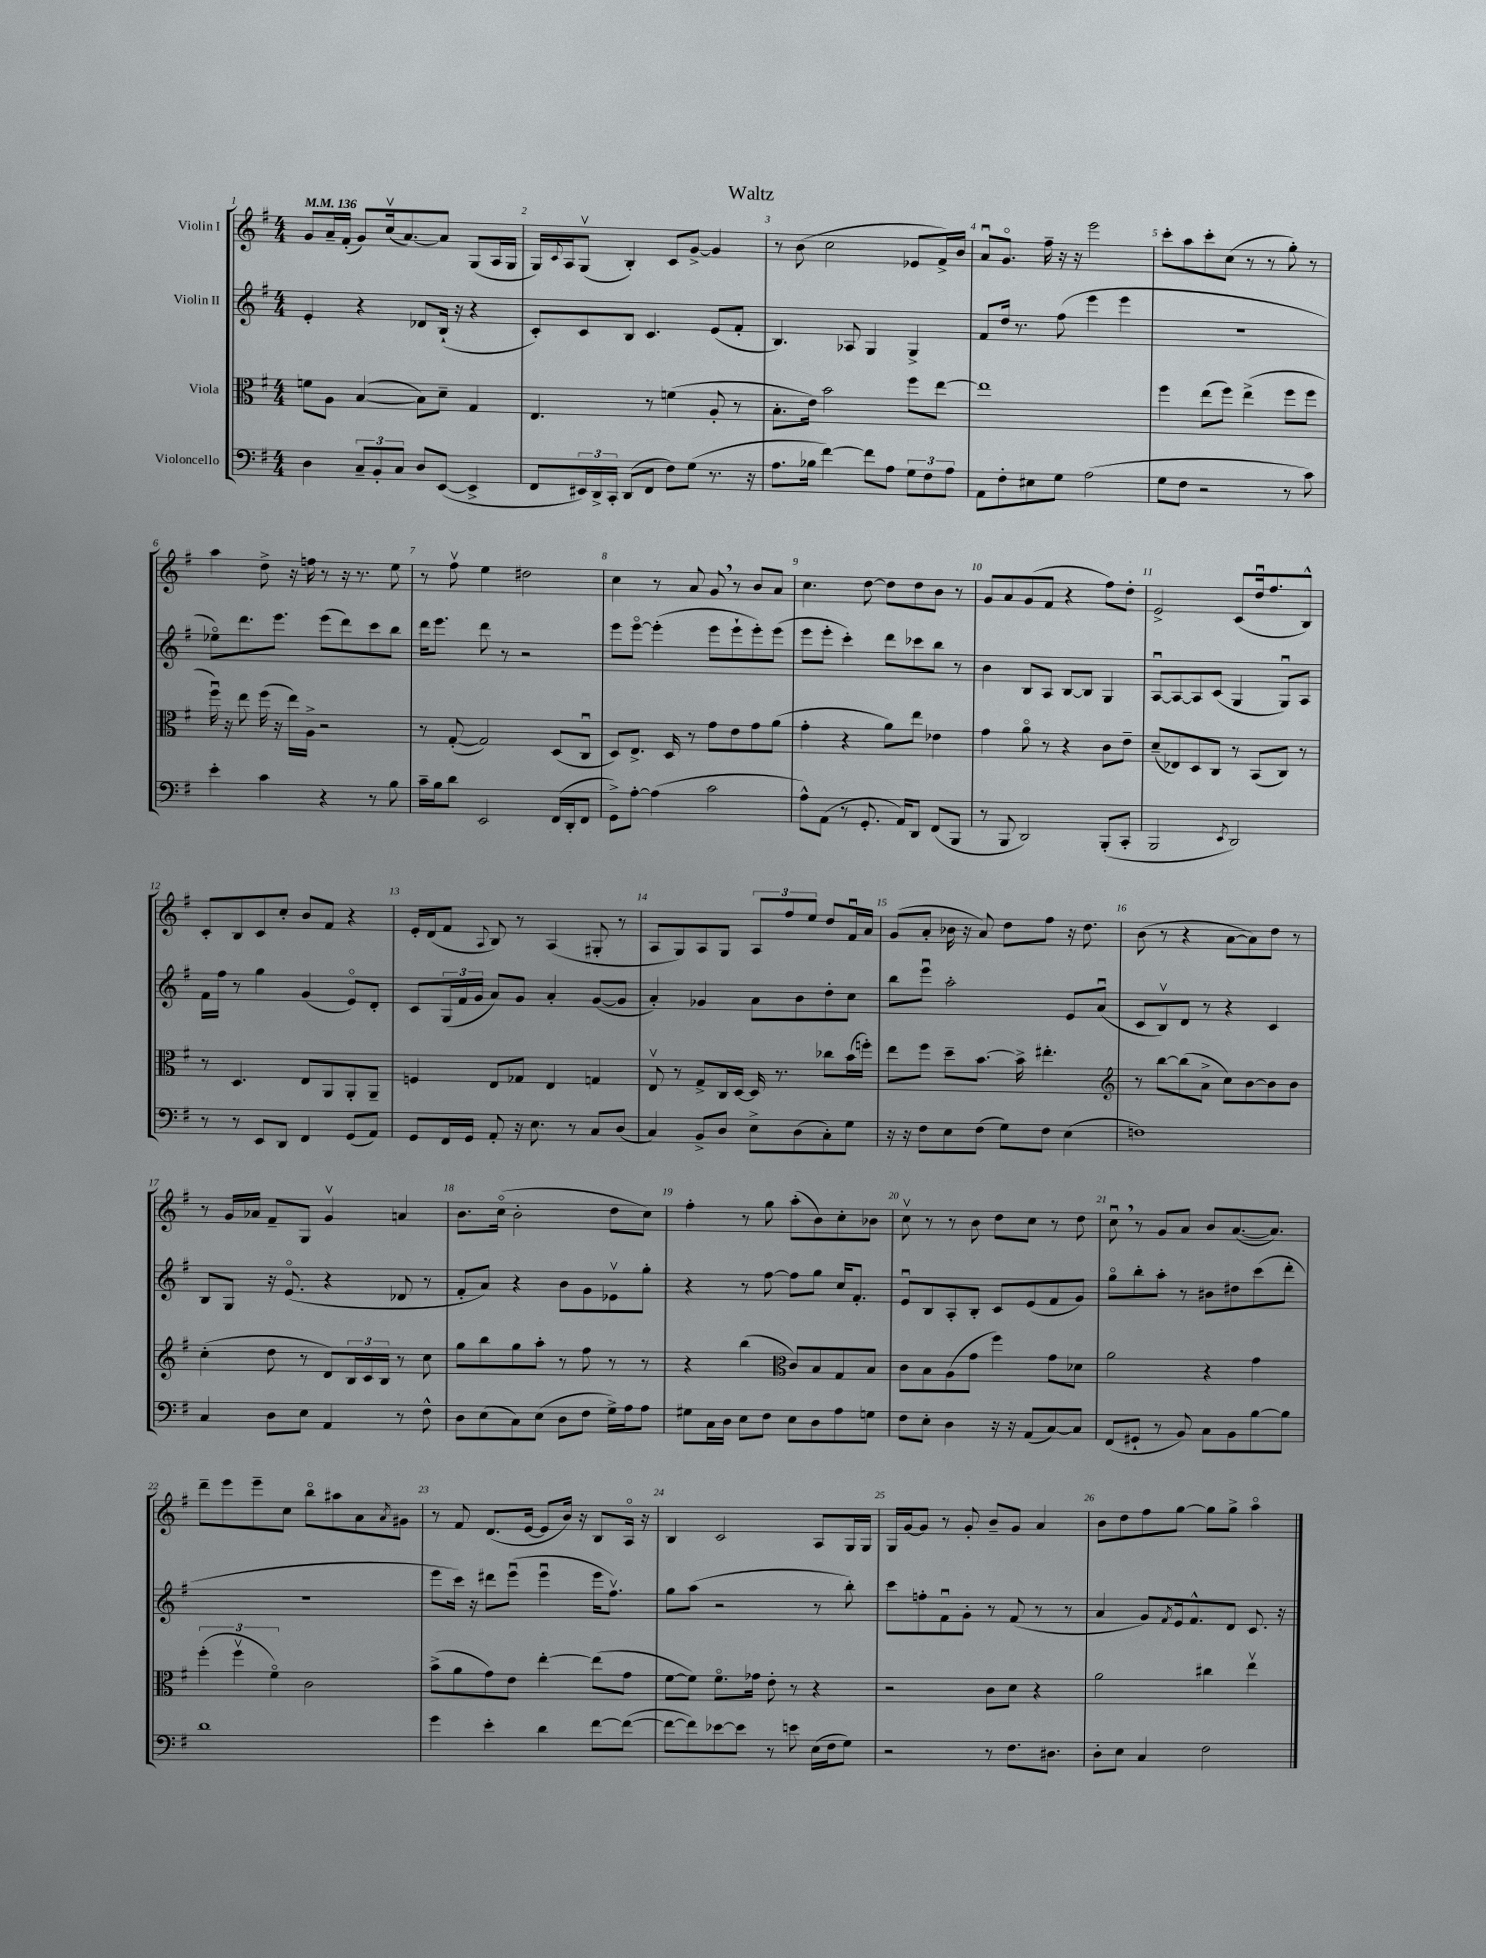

**kern	**kern	**kern	**kern
*staff4	*staff3	*staff2	*staff1
*clefF4	*clefC3	*clefG2	*clefG2
*k[f#]	*k[f#]	*k[f#]	*k[f#]
*M4/4	*M4/4	*M4/4	*M4/4
*MM136	*MM136	*MM136	*MM136
4D	8f	4e'	8g
.	8A	.	16a~
.	.	.	(16f#'
12C~	([4B	4r	8g)
12BB'	.	.	.
.	.	.	(16ccv
12C	.	.	.
.	.	.	[8.a)
8D	8B])	8d-	.
([8EE	8d~	(16B`	8a]
.	.	16r	.
4EE^]	4G	4r	(8G
.	.	.	16A
.	.	.	16G
=	=	=	=
8FF#	4.E	8c')	16G)
.	.	.	8qqc
.	.	.	16A
24EE#)	.	8c	(8Gv
24DD^	.	.	.
24CC'	.	.	.
(8DD	.	8B	4B')
8FF#	8r	4.c	.
8F#)	(4f	.	8c
(8G	.	.	[8g^
8.r	8A'	(8e	4g]
.	8r	8f#'	.
16r	.	.	.
=	=	=	=
8.A	8.B'	4.B)	8r
.	.	.	(8b
16B-	16e)	.	.
[4f#)	2b	.	2cc
.	.	8A-	.
8f#]	.	4G	.
8A	.	.	.
12G	8ff#	4G^	8e-
12F#	.	.	.
.	[8ee	.	16f#^)
12A	.	.	.
.	.	.	16b
=	=	=	=
8AA	1ee]	8f#	8au
8F#'	.	16dd	8.go
.	.	8.r	.
8E#	.	.	.
.	.	.	16ff#~
8G	.	(8ff#	16r
.	.	.	16r
(2A	.	4eee	2eee
.	.	4eee	.
=	=	=	=
8G	4ff#	1r	8ccc'
8F#	.	.	8aa
2r	(8ee	.	8ccc'
.	8ff#)	.	(8cc
.	(4ee^	.	8r
.	.	.	8r
8r	8ff#	.	8gg')
8c)	8ff#	.	8r
=	=	=	=
4e'	16ff#u)	8ee-o)	4aa
.	16r	.	.
.	8ee	8.ddd	.
4c	(16ff#	.	8dd^
.	16r	8.eee	.
.	16ee)	.	16r
.	16A^	.	16ff
4r	2r	(8eee	8r
.	.	8ddd)	16r
.	.	.	8.r
8r	.	8ccc	.
8B	.	8bb	8ee
=	=	=	=
16c~	8r	16ddd	8r
16B	.	8.eee	.
8d	([8G'	.	8ff#v
2EE	2G])	8ddd	4ee
.	.	8r	.
.	.	2r	2dd#
(16FF#	(8D	.	.
16DD'	.	.	.
8FF#	8Cu	.	.
=	=	=	=
8GG^)	8D)	8eee	4cc
[8A'	8.E^	[8eeeo	.
(4A]	.	(4eee']	8r
.	16D	.	.
.	8r	.	8a
2c	8g	8eee	8g
.	8e	8eee`	8r
.	8g	8eee')	8b
.	(8a	(8eee	8a
=	=	=	=
8A^^)	4g'	8eee	4.cc
(8AA	.	8eee'	.
8r	4r	4ccc')	.
8.GG'	.	.	[8dd
.	8a)	8ddd	8dd]
16AA)	.	.	.
8DD	8ee	8ccc-	8dd
(8FF#	4e-	8bb	8b
8BBB	.	8r	8r
=	=	=	=
8r	4g	4b	8g
8BBB	.	.	8a
2DD)	8ao	8B	(8g
.	8r	8A	8f#
.	4r	[8B	4r
.	.	8B]	.
(8BBB'	8c	4G	8ff#)
8CC'	8e~	.	8dd'
=	=	=	=
2BBB	(8d~	[8Au	2e^
.	8E-)	8A_	.
.	8D	8A]	.
.	8C	(8c	.
8qEE	.	.	.
2DD)	8r	4G	(8c
.	(8BB	.	16ddu
.	.	.	8.ff#
.	8C)	8Gu)	.
.	8r	8A	8B^^)
=	=	=	=
8r	8r	16f#	8c'
.	.	16ff#	.
8r	4.D	8r	8B
8EE	.	4gg	8c
8DD	.	.	8cc'
4FF#	8E	(4g	8b
.	8AA	.	8f#
(8GG	8AA'	8eo)	4r
8AA)	8AA~	8d'	.
=	=	=	=
8GG	4F	8c	16e'
.	.	.	(16d
16FF#	.	(24G	8f#
.	.	24f#	.
16GG	.	.	.
.	.	24g	.
.	.	.	8qqA
8AA'	8E	8a)	8B)
16r	8G-	8g	8r
8.E	.	.	.
.	4E	4a'	(4A
8r	.	.	.
8C	4G	([8g	8G#'
(8D	.	8g]	8r
=	=	=	=
4C)	8Ev	4a')	8A
.	8r	.	8G)
8BB^	8G^	4g-	8A
8D	16C	.	8G
.	[16D	.	.
8E^	16D]	8a	12A
.	8.r	.	.
.	.	.	12ff#
(8D	.	8b	.
.	.	.	12ee
8C')	8cc-	8dd'	8dd
8G	(16b	8cc	16f#u
.	16ff')	.	16a
=	=	=	=
16r	8ee	8bb	(8g
16r	.	.	.
8F#	8ff#	8eeeu	8a'
8E	8dd~	2aa'	16b-
.	.	.	16r
(8F#	[8.b	.	8a)
8G)	.	.	8dd
.	16b^]	.	.
8F#	4.ee#'	.	8ff#
(4E	.	8e	16r
.	.	.	8.dd
.	.	(8au	.
=	=	=	=
*	*clefG2	*	*
1F)	8r	8c	(8b
.	[8bb	8Bv)	8r
.	(8bb]	8d	4r
.	8a^	8r	.
.	8cc)	4r	[8a
.	[8b	.	8a])
.	8b]	4c	8dd
.	8b	.	8r
=	=	=	=
4C	(4cc'	8B	8r
.	.	8G	16g
.	.	.	16a-
8D	8dd	16r	8f#~
.	.	(8.eo	.
8E	8r	.	8G
4AA	8d)	4r	4gv
.	24B	.	.
.	24c	.	.
.	24B	.	.
8r	8r	8d-	4a
8F#^^	8cc	8r	.
=	=	=	=
8D	8gg	8f#'	8.b
(8E	8bb	8a)	.
.	.	.	(16cco
8C)	8gg	4r	2b'
(8E	8aa'	.	.
8D	8r	8b	.
8F#	8ff#	8g	.
16G^)	8r	8e-v	8dd
16A	.	.	.
8A	8r	8gg'	8cc)
=	=	=	=
8G#	4r	4r	4ff#'
16C	.	.	.
16D	.	.	.
8E	(4bb	8r	8r
8F#	.	[8ff#	8gg
*	*clefC3	*	*
8E	8c)	8ff#]	(8aa'
8D	8B	8gg	8b)
8A	8G	16cc	8cc'
.	.	8.f#'	.
8G	8B	.	8b-
=	=	=	=
8F#	8c	8eu	8ccv
8E'	8B	8B	8r
4D	(8A	8A'	8r
.	8g	8B'	8b
16r	4ff#)	8c	8dd
16r	.	.	.
(8AA	.	(8e	8cc
[8C)	8g	8f#	8r
8C]	8d-	8g)	8dd
=	=	=	=
(8FF#	2a	8ggo	8ccu
8GG#`	.	8bb'	8r
8r	.	8aa'	8g
8BB)	.	8r	8a
8C	4r	8b#	8b
8BB	.	8dd#	([8.a
[8B	4g	(8ccc	.
.	.	.	8.a])
8B]	.	8ddd'	.
=	=	=	=
1d	(6ff#'	1r	8ddd~
.	.	.	8eee
.	6ff#v	.	.
.	.	.	8eee~
.	6f#o)	.	.
.	.	.	8cc
.	2c	.	8bbo
.	.	.	8aa#
.	.	.	8a
.	.	.	8qa
.	.	.	8g#
=	=	=	=
4g	(8b^	8eee	8r
.	8a	16ccc)	8f#
.	.	16r	.
4e'	8g)	8ddd#	(8.d
.	8e	(8eeeu	.
.	.	.	[16e
4d	[4ee'	4eeeu	8e]
.	.	.	16b)
.	.	.	16r
[8f#	(8ee]	16eee	8B
.	.	8.ff#v)	.
(8f#_	8g	.	16Ao
.	.	.	16r
=	=	=	=
8f#_	[8f#	8gg	4B
8f#])	8f#])	(8aa	.
[8e-	8.f#o	2r	2c
8e-]	.	.	.
.	16g-	.	.
8r	8e'	.	.
8e	8r	.	.
(16E	4r	8r	8A
16F#	.	.	.
8G)	.	8bb')	16G
.	.	.	16G
=	=	=	=
2r	2r	8ccc	16G
.	.	.	[16g
.	.	8ff'	8g]
.	.	8f#u	8r
.	.	8g'	8g'
8r	8c	8r	8b~
8.F#	8d	(8f#	8g
.	4r	8r	4a
8.D#	.	.	.
.	.	8r	.
=	=	=	=
8D'	2a	4a	8b
8E	.	.	8dd
4C	.	8g)	8ff#
.	.	8qf#	.
.	.	16e	[8gg
.	.	8.f#^^	.
2F#	4cc#	.	8gg]
.	.	8d	8gg^
.	4eev	8.c	4aao
.	.	16r	.
==	==	==	==
*-	*-	*-	*-
